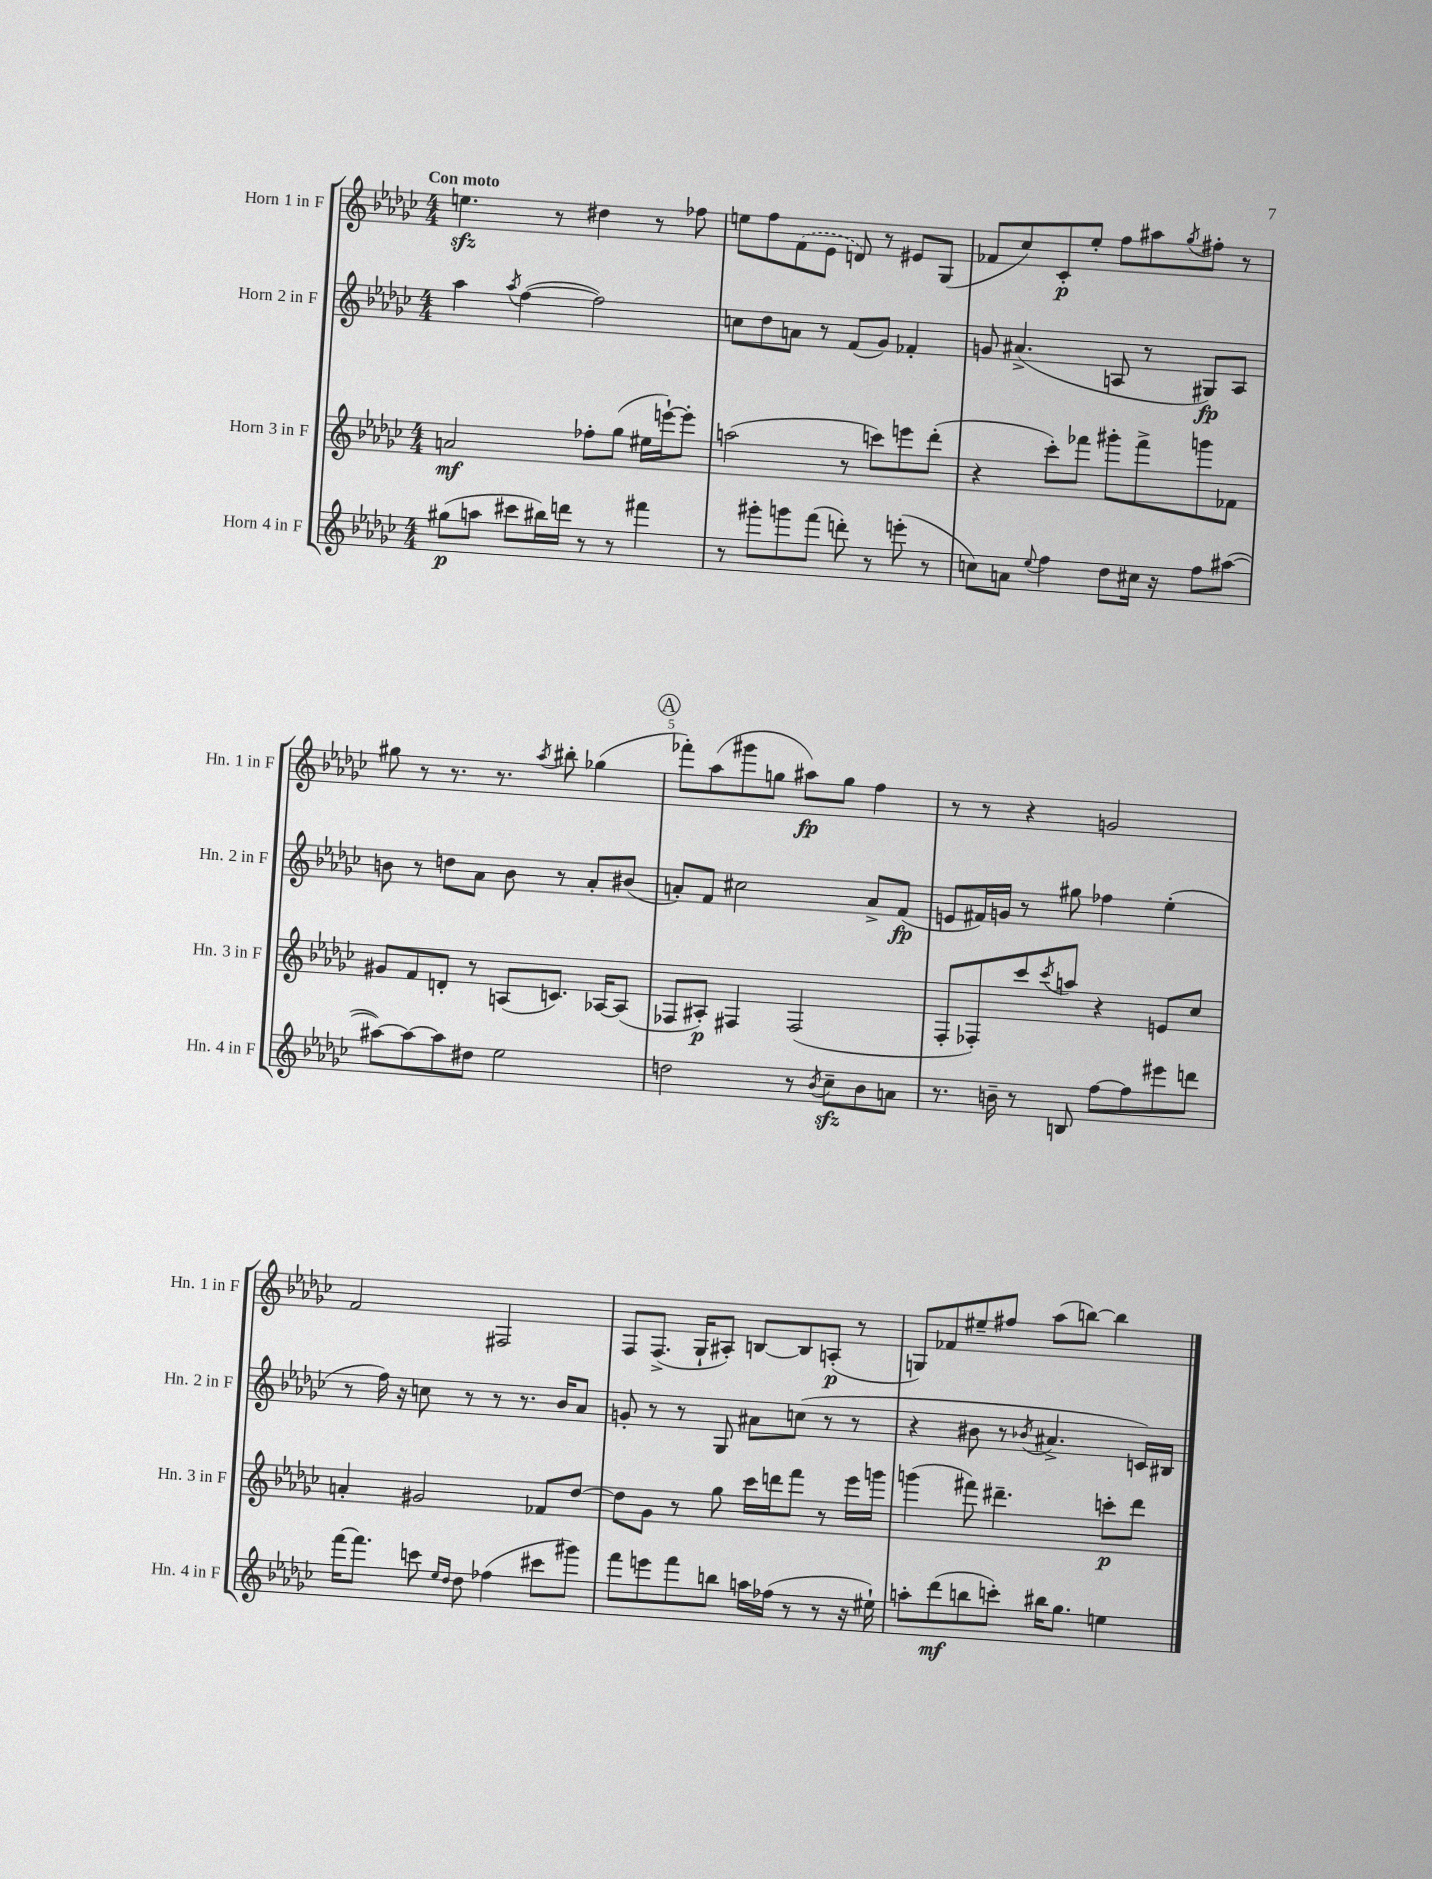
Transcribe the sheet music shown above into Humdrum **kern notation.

**kern	**dynam	**kern	**dynam	**kern	**dynam	**kern	**dynam
*part4	*part4	*part3	*part3	*part2	*part2	*part1	*part1
*staff4	*staff4	*staff3	*staff3	*staff2	*staff2	*staff1	*staff1
*I"Horn 4 in F	*	*I"Horn 3 in F	*	*I"Horn 2 in F	*	*I"Horn 1 in F	*
*I'Hn. 4 in F	*	*I'Hn. 3 in F	*	*I'Hn. 2 in F	*	*I'Hn. 1 in F	*
*clefG2	*	*clefG2	*	*clefG2	*	*clefG2	*
*k[b-e-a-d-g-c-]	*	*k[b-e-a-d-g-c-]	*	*k[b-e-a-d-g-c-]	*	*k[b-e-a-d-g-c-]	*
*M4/4	*	*M4/4	*	*M4/4	*	*M4/4	*
=1	=1	=1	=1	=1	=1	=1	=1
!	!	!	!	!	!	!LO:TX:a:B:t=Con moto	!
(8gg#X\L	p	2an/	mf	4aa-\	.	4.eenzz\	.
8aan\J	.	.	.	.	.	.	.
.	.	.	.	8qaa-/	.	.	.
8ccc#X\L	.	.	.	([4ff\	.	.	.
16bb#X\L)	.	.	.	.	.	8r	.
16dddn\JJ	.	.	.	.	.	.	.
8r	.	8ff-X'\L	.	2ff\])	.	4dd#X\	.
8r	.	(8gg-\J	.	.	.	.	.
4fff#X\	.	16ee#X\LL	.	.	.	8r	.
.	.	[16eeen`\J)	.	.	.	.	.
.	.	8eee'\J]	.	.	.	8ff-X\	.
=2	=2	=2	=2	=2	=2	=2	=2
8r	.	(2aan\	.	8ccn\L	.	8een\L	.
8ggg#X'\L	.	.	.	8dd-\	.	8ff\	.
8gggn\	.	.	.	8an\J	.	(8f\	.
(8fff\J	.	.	.	8r	.	8e-\J	.
8dddn'\)	.	8r	.	(8f/L	.	8dn/)	.
8r	.	8cccn\L)	.	8g-/J)	.	8r	.
(8eeen'\	.	8eeen\	.	4f-X'/	.	8e#X/L	.
8r	.	(8ddd-'\J	.	.	.	(8G-/J	.
=3	=3	=3	=3	=3	=3	=3	=3
8ccn\L)	.	4r	.	8gn/	.	8f-X/L	.
8an\J	.	.	.	(4.a#X^/	.	8cc-/)	.
8qqee-/	.	.	.	.	.	.	.
4ff\	.	8ccc-'\L)	.	.	.	8c-'/	p
.	.	8fff-X\J	.	.	.	8ee-'/J	.
8dd-\L	.	8ggg#X'\L	.	8An/	.	8ff\L	.
16cc#X\Jk	.	8fff-^\	.	8r	.	8aa#X\	.
16r	.	.	.	.	.	.	.
.	.	.	.	.	.	8qgg-/	.
8ff\L	.	8gggn\	.	8G#X/L)	fp	8ff#X'\J	.
([8aa#X\J	.	8f-X\J	.	8A/J	.	8r	.
!!LO:LB:g=z
=4	=4	=4	=4	=4	=4	=4	=4
8aa#X\L_)	.	8g#X/L	.	8bn\	.	8gg#X\	.
8aa#\_	.	8f/	.	8r	.	8r	.
8aa#\]	.	8dn'/J	.	8ddn\L	.	8.r	.
8dd#X\J	.	8r	.	8a-\J	.	.	.
.	.	.	.	.	.	8.r	.
2ee-\	.	(8An/L	.	8b\	.	.	.
.	.	.	.	.	.	8qaa-/	.
.	.	8.cn/J)	.	8r	.	8bb#X'\	.
.	.	.	.	8a-'/L	.	(4gg-X\	.
.	.	[16A-X/KL	.	.	.	.	.
.	.	(8A-/J]	.	(8b#X/J	.	.	.
!!LO:REH:place=s1:t=A
=5	=5	=5	=5	=5	=5	=5	=5
2ddn\	.	8F-X/L	.	8an'/L)	.	8fff-X'\L)	.
.	.	8A#X'/J)	p	8f/J	.	(8aa-\	.
.	.	4F#X/	.	2cc#X\	.	8ggg#X\	.
.	.	.	.	.	.	8ggn\J	.
8r	.	(2F#/	.	.	.	8aa#X\L)	fp
8qb-/	.	.	.	.	.	.	.
8cc-zz~\L	.	.	.	.	.	8gg\J	.
8b-\	.	.	.	8a^/L	.	4ff\	.
8an\J	.	.	.	(8f/J	fp	.	.
=6	=6	=6	=6	=6	=6	=6	=6
8.r	.	8F'/L	.	8en/L	.	8r	.
.	.	8F-X'/)	.	16f#X/L)	.	8r	.
16bn~\	.	.	.	16gn/JJ	.	.	.
8r	.	8ccc-/	.	8r	.	4r	.
.	.	8qccc-/	.	.	.	.	.
8Bn/	.	8aan/J	.	8gg#X\	.	.	.
[8ff\L	.	4r	.	4ff-X\	.	2gn/	.
8ff\]	.	.	.	.	.	.	.
8eee#X\	.	8en/L	.	(4ee-'\	.	.	.
8dddn\J	.	8cc-/J	.	.	.	.	.
!!LO:LB:g=z
=7	=7	=7	=7	=7	=7	=7	=7
[16fff\KL	.	4an'/	.	8r	.	2f/	.
8.fff\J]	.	.	.	.	.	.	.
.	.	.	.	16ff\)	.	.	.
.	.	.	.	16r	.	.	.
8cccn\	.	2g#X/	.	8ccn\	.	.	.
16qqee-/LL	.	.	.	.	.	.	.
16qqdd-/JJ	.	.	.	.	.	.	.
8dd-\	.	.	.	8r	.	.	.
(4ff-X\	.	.	.	8r	.	2F#X/	.
.	.	.	.	8.r	.	.	.
8ccc#X\L	.	8f-X/L	.	.	.	.	.
.	.	.	.	16b-/KL	.	.	.
8ggg#X\J)	.	[8dd-/J	.	8a-/J	.	.	.
=8	=8	=8	=8	=8	=8	=8	=8
8fff\L	.	8dd-\L]	.	8gn'/	.	8F/L	.
8eeen\	.	8g-\J	.	8r	.	(8.F^/J	.
8fff\	.	8r	.	8r	.	.	.
.	.	.	.	.	.	16G-`/KL	.
8bbn\J	.	8gg-\	.	8G-/	.	8A#X'/J)	.
16aan\LL	.	16ccc-\LL	.	8a#X\L	.	[8Bn/L	.
(16ff-X\JJ	.	16dddn\J	.	.	.	.	.
8r	.	8fff\J	.	(8ccn\J	.	8B/]	.
8r	.	8r	.	8r	.	(8An'/J	p
16r	.	16eee-\LL	.	8r	.	8r	.
16ee#X`\)	.	16gggn\JJ	.	.	.	.	.
=9	=9	=9	=9	=9	=9	=9	=9
8aan'\L	.	(4gggn\	.	4r	.	8Gn/L)	.
(8ddd-\	mf	.	.	.	.	8f-X/	.
8bbn\	.	8fff#X\)	.	8b#X\	.	8ee#X~/	.
8cccn'\J)	.	4.ddd#X~\	.	8r	.	8ff#X/J	.
.	.	.	.	8qb-X/	.	.	.
16bb#X\KL	.	.	.	4.a#X^/	.	(8aa-\L	.
8.gg-\J	.	.	.	.	.	.	.
.	.	.	.	.	.	[8bbn\J)	.
4een\	.	8cccn'\L	p	.	.	4bb\]	.
.	.	8ddd#\J	.	16cn/LL)	.	.	.
.	.	.	.	16B#X/JJ	.	.	.
==	==	==	==	==	==	==	==
*-	*-	*-	*-	*-	*-	*-	*-
